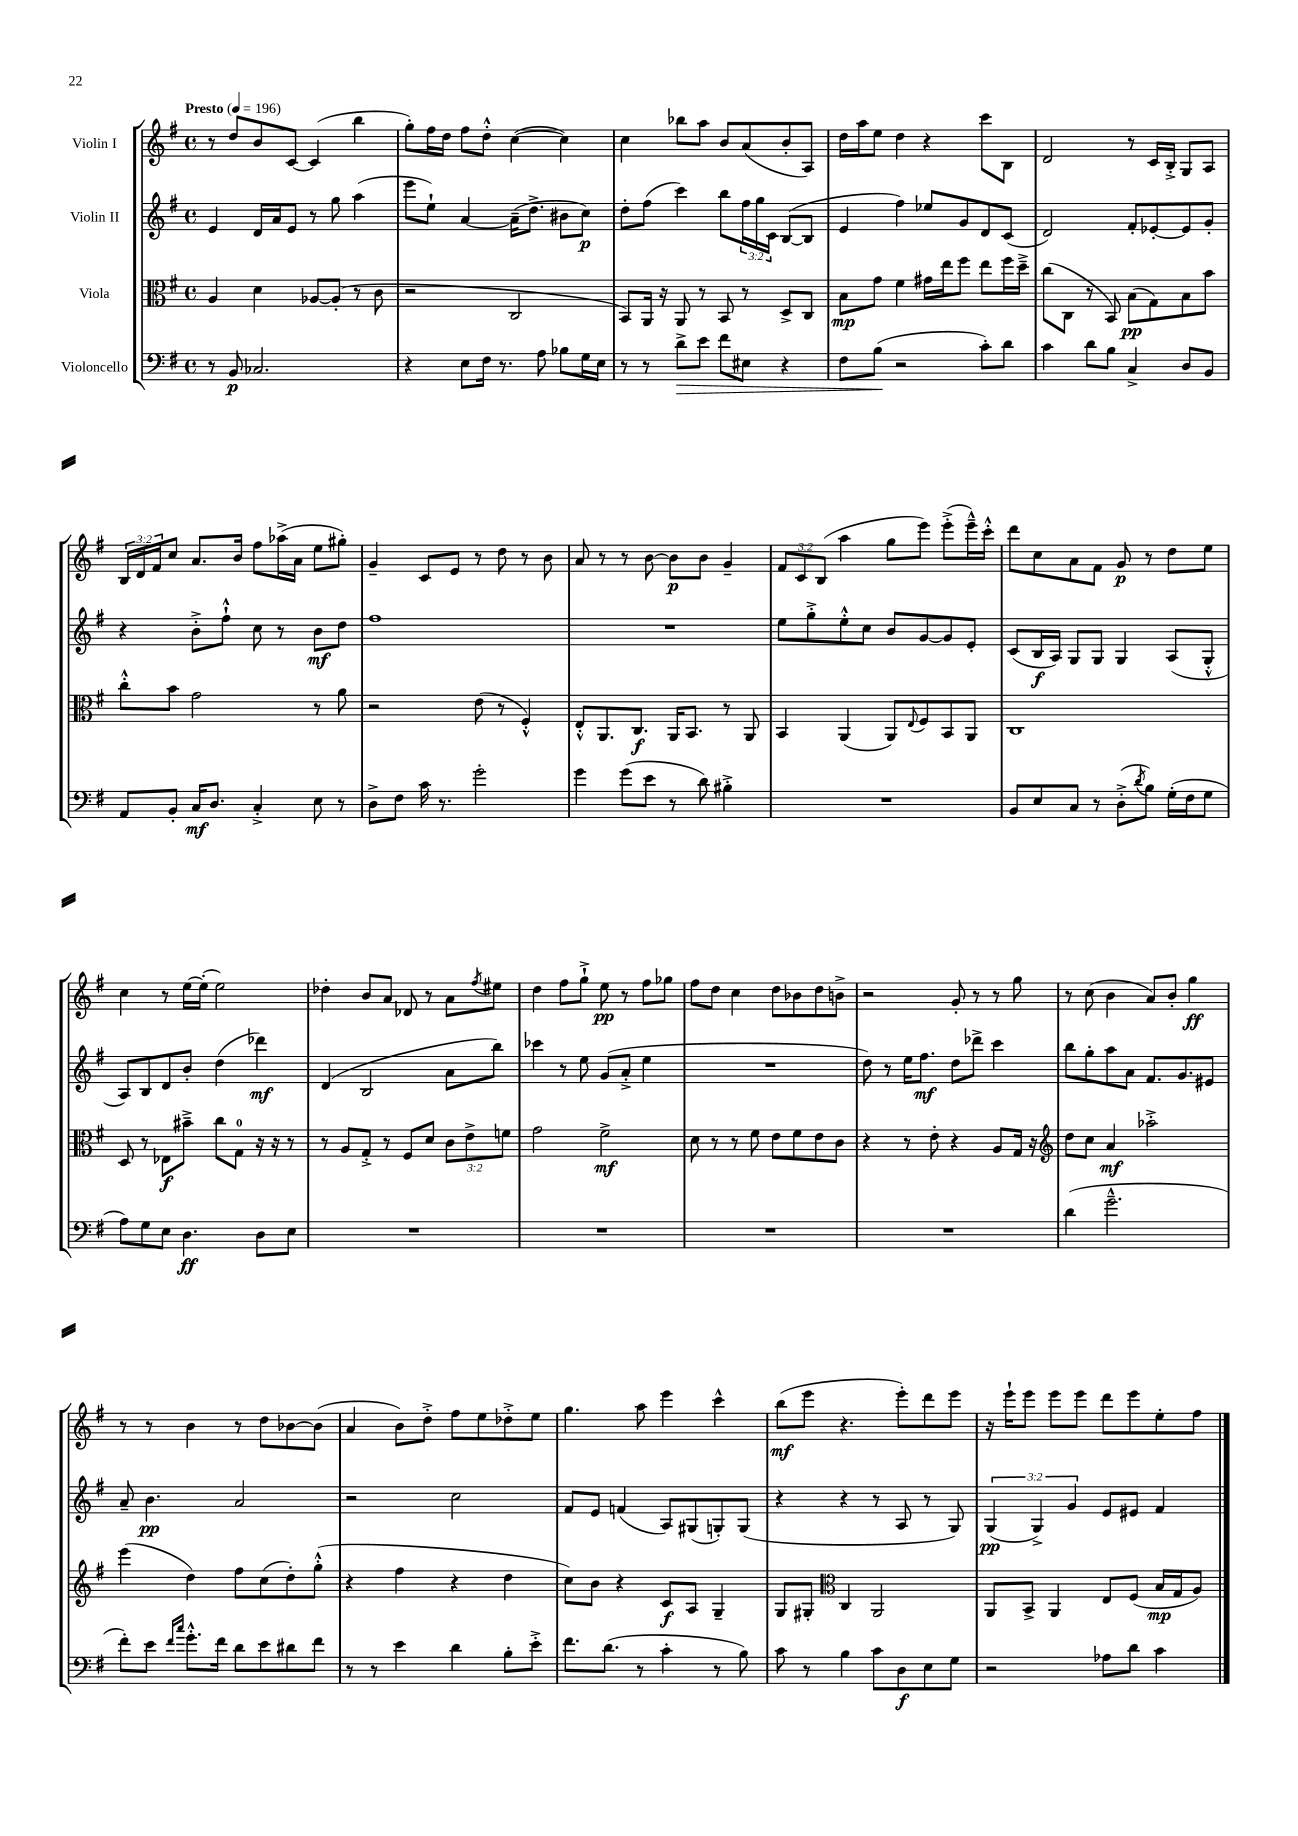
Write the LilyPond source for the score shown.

<<
\new StaffGroup <<
\new Staff = "s0" \with { instrumentName = "Violin I" } {
    \clef treble \key g \major \defaultTimeSignature \time 4/4 \override Staff.TupletNumber.text = #tuplet-number::calc-fraction-text \tempo "Presto" 4 = 196
    r8 d''8 b'8 c'8~ c'4( b''4 |
    g''8-.) fis''16 d''16 fis''8 d''8-.-^ c''4~( c''4) |
    c''4 bes''8 a''8 b'8 a'8( b'8-. a8) |
    d''16 a''16 e''8 d''4 r4 c'''8 b8 |
    d'2 r8 c'16 b16-.-> g8 a8 |
    \tuplet 3/2 { b16 d'16 fis'16 } c''8 a'8. b'16 fis''8 aes''16->( a'16 e''8 gis''8-.) |
    g'4-- c'8 e'8 r8 d''8 r8 b'8 |
    a'8 r8 r8 b'8~ b'8\p b'8 g'4-- |
    \tuplet 3/2 { fis'8 c'8 b8( } a''4 g''8 e'''8) e'''8-.->( e'''16---^) c'''16-.-^ |
    d'''8 c''8 a'8 fis'8 g'8\p r8 d''8 e''8 |
    c''4 r8 e''16~ e''16-.( e''2) |
    des''4-. b'8 a'8 des'8 r8 a'8 \acciaccatura { fis''8 } eis''8 |
    d''4 fis''8 g''8-!-> e''8\pp r8 fis''8 ges''8 |
    fis''8 d''8 c''4 d''8 bes'8 d''8 b'8-> |
    r2 g'8-. r8 r8 g''8 |
    r8 c''8( b'4 a'8) b'8-. g''4\ff |
    r8 r8 b'4 r8 d''8 bes'8~ bes'8( |
    a'4 b'8) d''8-.-> fis''8 e''8 des''8-.-> e''8 |
    g''4. a''8 e'''4 c'''4-^ |
    b''8\mf( e'''8 r4. e'''8-.) d'''8 e'''8 |
    r16 e'''16-! e'''8 e'''8 e'''8 d'''8 e'''8 e''8-. fis''8 \bar "|." |
}
\new Staff = "s1" \with { instrumentName = "Violin II" } {
    \clef treble \key g \major \defaultTimeSignature \time 4/4 \override Staff.TupletNumber.text = #tuplet-number::calc-fraction-text
    e'4 d'16 a'16 e'8 r8 g''8 a''4( |
    e'''8 e''8-!) a'4~ a'16--( d''8.-> bis'8 c''8\p) |
    d''8-. fis''8( c'''4) b''8 \tuplet 3/2 { fis''16 g''16 c'16 } b8~( b8 |
    e'4 fis''4) ees''8 g'8 d'8 c'8( |
    d'2) fis'8-. ees'8~-. ees'8 g'8-. |
    r4 b'8-.-> fis''8-!-^ c''8 r8 b'8\mf d''8 |
    fis''1 |
    R1 |
    e''8 g''8-.-> e''8-.-^ c''8 b'8 g'8~ g'8 e'8-. |
    c'8( b16\f a16) g8 g8 g4 a8( g8-.-^ |
    a8) b8 d'8 b'8-. d''4( des'''4\mf) |
    d'4( b2 a'8 b''8) |
    ces'''4 r8 e''8 g'8( a'8-.-> e''4 |
    R1 |
    d''8) r8 e''16 fis''8.\mf d''8 des'''8-> c'''4 |
    b''8 g''8-. a''8 a'8 fis'8. g'8. eis'8 |
    a'8-- b'4.\pp a'2 |
    r2 c''2 |
    fis'8 e'8 f'4( a8) gis8( g8-.) g8( |
    r4 r4 r8 a8 r8 g8) |
    \tuplet 3/2 { g4\pp( g4->) g'4 } e'8 eis'8 fis'4 \bar "|." |
}
\new Staff = "s2" \with { instrumentName = "Viola" } {
    \clef alto \key g \major \defaultTimeSignature \time 4/4 \override Staff.TupletNumber.text = #tuplet-number::calc-fraction-text
    a4 d'4 aes8~ aes8-.( r8 c'8 |
    r2 c2 |
    b,8) a,16 r16 a,8 r8 b,8 r8 d8-> c8 |
    b8\mp g'8 fis'4 gis'16 e''16 fis''8 e''8 fis''16 d''16---> |
    c''8( c8 r8 b,8) b8\pp( g8) b8 b'8 |
    c''8-.-^ b'8 g'2 r8 a'8 |
    r2 e'8( r8 fis4-.-^) |
    e8-.-^ a,8. c8.\f a,16 b,8. r8 a,8 |
    b,4 a,4( a,8) \appoggiatura { e8 } fis8 b,8 a,8 |
    c1 |
    d8 r8 ees8\f bis'8---> c''8 g8-0 r16 r16 r8 |
    r8 a8 g8-.-> r8 fis8 d'8 \tuplet 3/2 { c'8 e'8-> f'8 } |
    g'2 fis'2->\mf |
    d'8 r8 r8 fis'8 e'8 fis'8 e'8 c'8 |
    r4 r8 e'8-. r4 a8 g16 r16 |
    \clef treble d''8 c''8 a'4\mf aes''2-.-> |
    e'''4( d''4) fis''8 c''8( d''8-.) g''8-.-^( |
    r4 fis''4 r4 d''4 |
    c''8) b'8 r4 c'8\f a8 g4-- |
    g8 gis8-. \clef alto c4 a,2 |
    a,8 b,8-> a,4 e8 fis8( b16\mp g16 a8) \bar "|." |
}
\new Staff = "s3" \with { instrumentName = "Violoncello" } {
    \clef bass \key g \major \defaultTimeSignature \time 4/4
    r8 b,8\p ces2. |
    r4 e8 fis16 r8. a8 bes8 g16 e16 |
    r8 r8 d'8->\> e'8 fis'8 eis8 r4 |
    fis8 b8\!( r2 c'8-.) d'8 |
    c'4 d'8 b8 c4-> d8 b,8 |
    a,8 b,8-. c16\mf d8. c4-.-> e8 r8 |
    d8-> fis8 c'16 r8. g'2-. |
    g'4 g'8( e'8 r8 d'8) bis4-.-> |
    R1 |
    b,8 e8 c8 r8 d8-.->( \acciaccatura { d'8 } b8) g16-.( fis16 g8 |
    a8) g8 e8 d4.\ff d8 e8 |
    R1 |
    R1 |
    R1 |
    R1 |
    d'4( g'2.---^ |
    fis'8-.) e'8 \grace { fis'16 c''16 } g'8.-.-^ fis'16 d'8 e'8 dis'8 fis'8 |
    r8 r8 e'4 d'4 b8-. e'8-.-> |
    fis'8. d'8.( r8 c'4-. r8 b8) |
    c'8 r8 b4 c'8 d8\f e8 g8 |
    r2 aes8 d'8 c'4 \bar "|." |
}
>>
>>
\layout { \context { \Score \remove "Bar_number_engraver" } }
